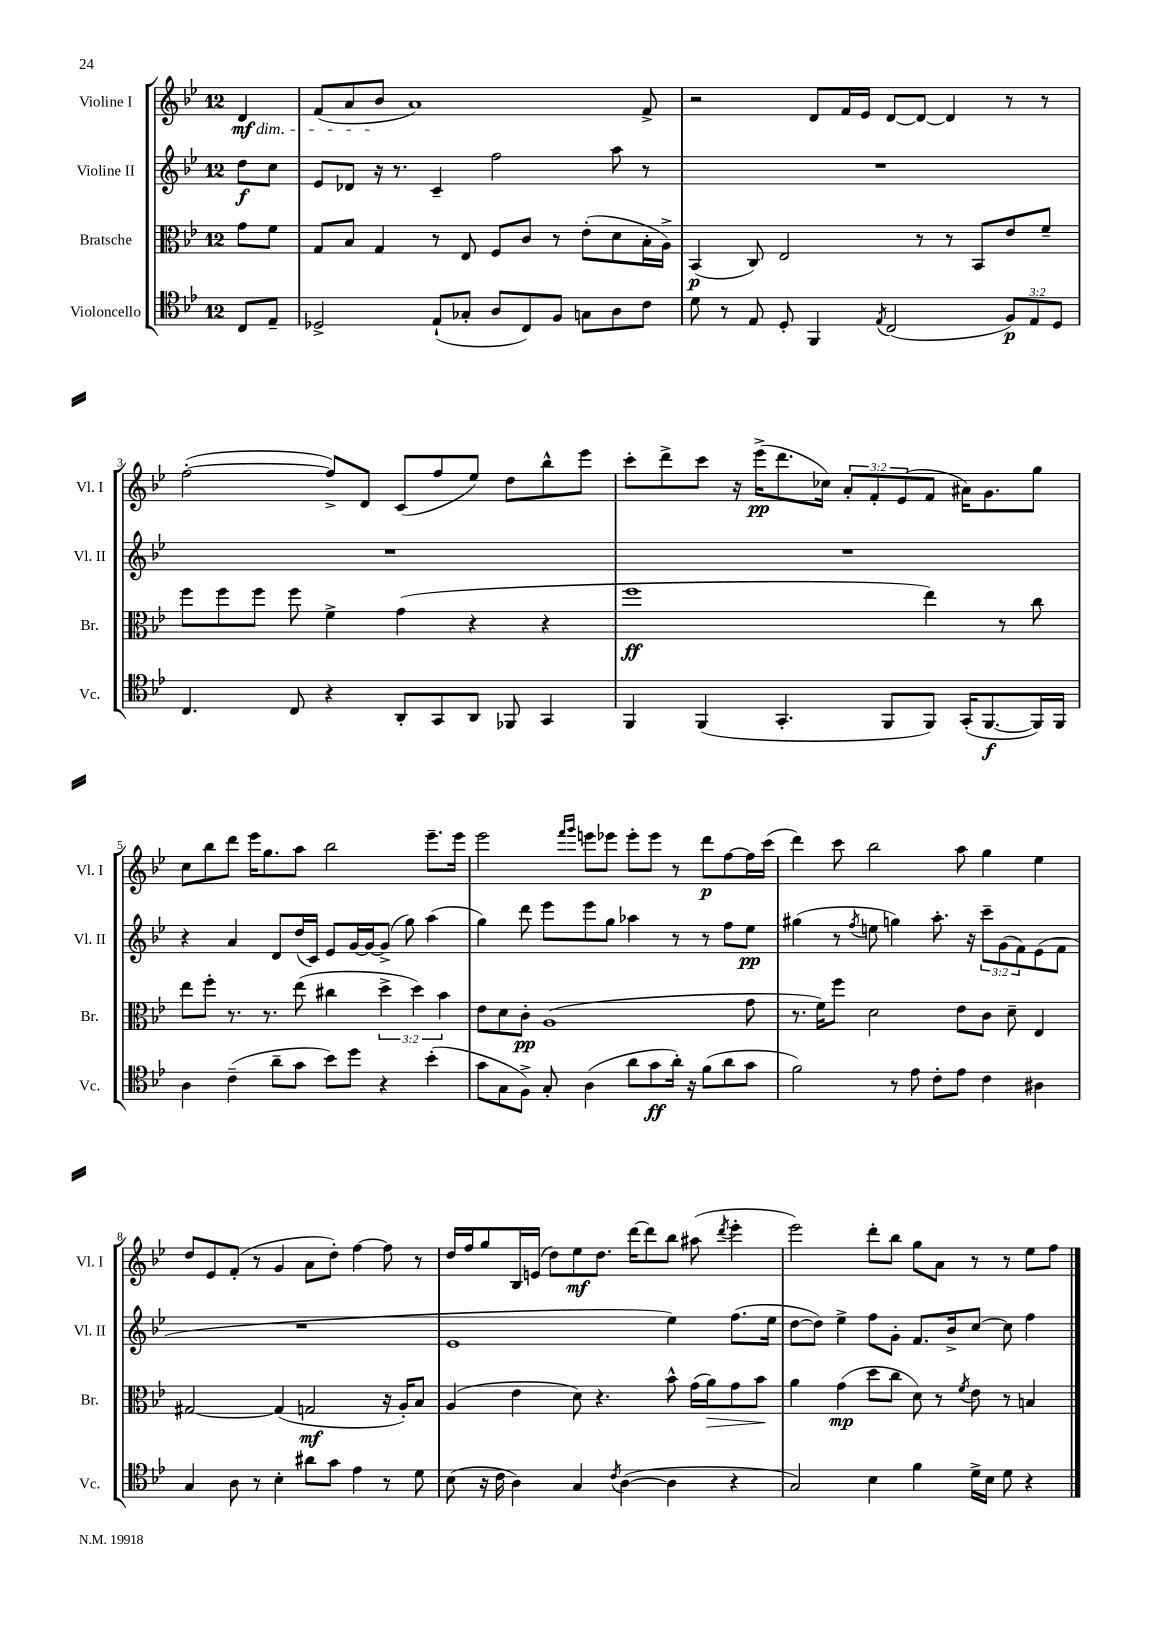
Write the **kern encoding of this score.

**kern	**kern	**kern	**kern
*staff4	*staff3	*staff2	*staff1
*clefC4	*clefC3	*clefG2	*clefG2
*k[b-e-]	*k[b-e-]	*k[b-e-]	*k[b-e-]
*M12/8	*M12/8	*M12/8	*M12/8
8C	8g	8dd	4d
8E-~	8f	8cc	.
=	=	=	=
2D-^	8G	8e-	(8f
.	8B-	8d-	8a
.	4G	16r	8b-
.	.	8.r	.
.	.	.	1a)
(8E-`	8r	4c~	.
8G-'	8E-	.	.
8A	8F	2ff	.
8C)	8c	.	.
8F	8r	.	.
8G	(8e-'	.	.
8A	8d	8aa	.
8c	16B-'	8r	8f^
.	16A^)	.	.
=	=	=	=
8d	(4BB-	1.r	2r
8r	.	.	.
8E-	8C)	.	.
8D'	2E-	.	.
4FF	.	.	8d
.	.	.	16f
.	.	.	16e-
8qE-	.	.	.
(2C	.	.	[8d
.	8r	.	8d_
.	8r	.	4d]
.	8BB-	.	.
12F)	8e-	.	8r
12E-	.	.	.
.	8f~	.	8r
12D	.	.	.
=	=	=	=
4.C	8ff	1.r	([2ff'
.	8ff	.	.
.	8ff	.	.
8C	8ff	.	.
4r	4f^	.	8ff^])
.	.	.	8d
8AA'	(4g	.	(8c
8GG	.	.	8ff
8AA	4r	.	8ee-)
8FF-	.	.	8dd
4GG	4r	.	8bb-^^
.	.	.	8eee-
=	=	=	=
4FF	1ff	1.r	8ccc'
.	.	.	8ddd^
(4FF	.	.	8ccc
.	.	.	16r
.	.	.	(16eee-^
4.GG'	.	.	8.ddd
.	.	.	16cc-)
.	.	.	12a'
.	.	.	12f'
8FF	.	.	.
.	.	.	(12e-
8FF)	4ee-)	.	8f
(16GG'	.	.	16a#)
[8.FF	.	.	8.g
.	8r	.	.
16FF])	8cc	.	8gg
16FF	.	.	.
=	=	=	=
4A	8ee-	4r	8cc
.	8ff'	.	8bb-
(4c~	8.r	4a	8ddd
.	.	.	16eee-
.	8.r	.	8.gg
8a~	.	8d	.
8g	(8ee-	(16dd	8aa
.	.	16c)	.
8b-)	4cc#	8e-	2bb-
8dd	.	[16g	.
.	.	16g_	.
4r	6dd^	(8g^]	.
.	.	8gg)	.
.	6dd)	.	.
(4b-'	.	(4aa	8.eee-~
.	6b-	.	.
.	.	.	16eee-
=	=	=	=
8g	8e-	4gg)	2eee-
8G	8d	.	.
8F^)	8c'	8ddd	.
8G'	(1A	8eee-	.
.	.	.	16qqfff
.	.	.	16qqggg
(4A	.	8eee-	8eee
.	.	8gg	8eee-
8a	.	4aa-	8eee-'
8g	.	.	8eee-
16a')	.	8r	8r
16r	.	.	.
(8f	.	8r	8ddd
8a	.	8ff	[8ff
8g	8g	8ee-	16ff]
.	.	.	(16ccc
=	=	=	=
2f)	8.r	(4gg#	4ddd)
.	16f)	.	.
.	8ff	8r	8ccc
.	.	8qff	.
.	2d	8ee	2bb-
8r	.	4gg)	.
8e-	.	.	.
8c'	.	8.aa'	.
8e-	8e-	.	8aa
.	.	16r	.
4c	8c	12ccc~	4gg
.	.	(12g	.
.	8d~	.	.
.	.	12f)	.
4A#	4E-	(8e-	4ee-
.	.	8f	.
=	=	=	=
4G	[2G#	1.r	8dd
.	.	.	8e-
8A	.	.	(8f'
8r	.	.	8r
4B-'	(4G#]	.	4g
8a#	2G	.	8a
8g	.	.	8dd')
4e-	.	.	[4ff
8r	16r	.	8ff]
.	16A')	.	.
8d	8B-	.	8r
=	=	=	=
(8B-	(4A	1e-	16dd
.	.	.	16ff
16r	.	.	8gg
16c	.	.	.
4A)	4e-	.	16B-
.	.	.	(16e
.	.	.	8dd)
4G	8d)	.	8ee-
.	4.r	.	8.dd
8qc	.	.	.
([4A	.	.	.
.	.	.	[16ddd
.	.	.	8ddd]
4A]	8b-^^	4ee-)	8bb-
.	(16g	.	(8aa#
.	16a)	.	.
.	.	.	8qddd
4r	8g	(8.ff	4eee-'
.	8b-	.	.
.	.	16ee-	.
=	=	=	=
2G)	4a	[8dd	2eee-)
.	.	8dd])	.
.	(4g	4ee-^	.
4B-	8dd	8ff	8ddd'
.	8cc	8g'	8bb-
4f	8d)	8.f	8gg
.	8r	.	8a
.	.	16b-^	.
.	8qf	.	.
16d^	8e-	[8cc	8r
16B-	.	.	.
8d	8r	8cc]	8r
4r	4B	4ff	8ee-
.	.	.	8ff
==	==	==	==
*-	*-	*-	*-
